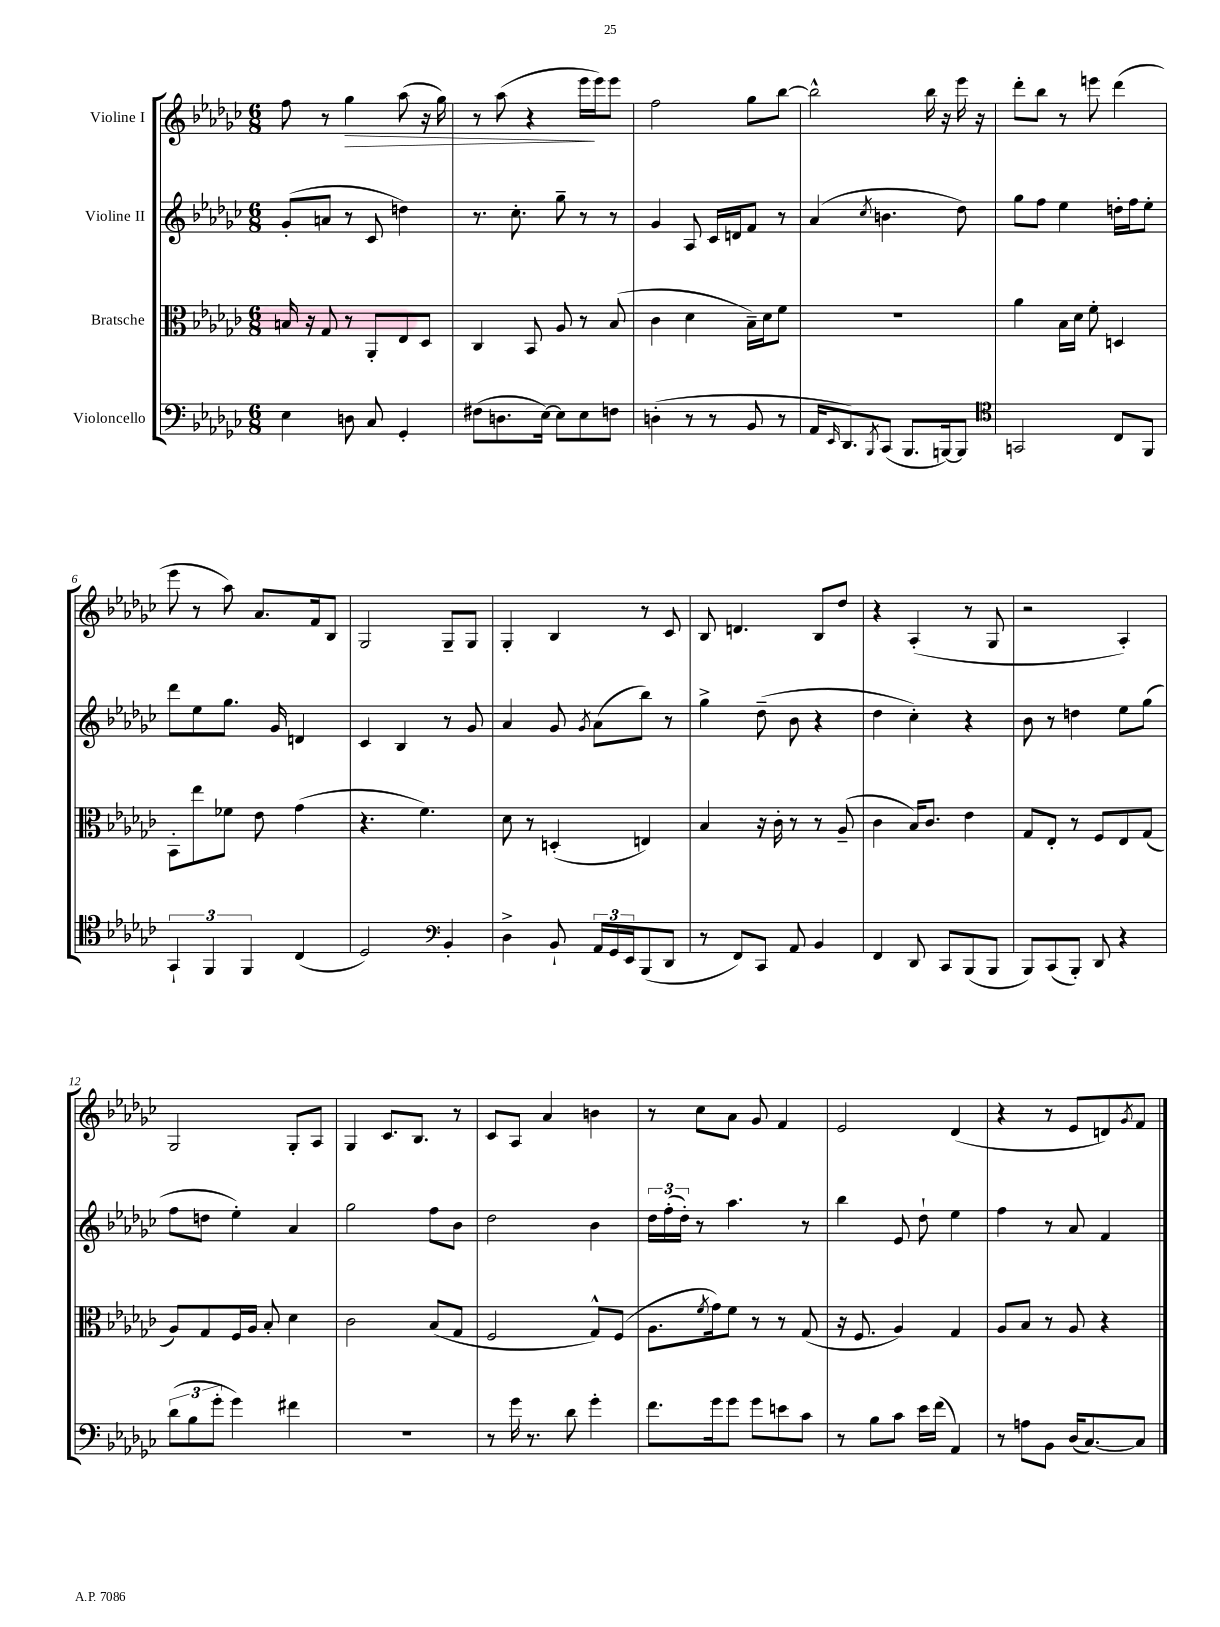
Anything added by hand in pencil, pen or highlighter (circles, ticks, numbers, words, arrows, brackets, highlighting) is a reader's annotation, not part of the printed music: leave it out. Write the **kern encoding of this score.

**kern	**kern	**kern	**kern
*staff4	*staff3	*staff2	*staff1
*clefF4	*clefC3	*clefG2	*clefG2
*k[b-e-a-d-g-c-]	*k[b-e-a-d-g-c-]	*k[b-e-a-d-g-c-]	*k[b-e-a-d-g-c-]
*M6/8	*M6/8	*M6/8	*M6/8
4E-	16B	(8g-'	8ff
.	16r	.	.
.	8G-	8a	8r
8D	8r	8r	4gg-
8C-	8AA-'	8c-	.
4GG-'	8E-	4dd)	(8aa-
.	8D-	.	16r
.	.	.	16gg-)
=	=	=	=
(8F#	4C-	8.r	8r
8.D	.	.	(8aa-
.	.	8.cc-'	.
.	8BB-	.	4r
[16E-)	.	.	.
8E-]	8A-	8gg-~	.
8E-	8r	8r	16eee-
.	.	.	16eee-)
8F	(8B-	8r	8eee-
=	=	=	=
(4D'	4c-	4g-	2ff
8r	4d-	8A-	.
8r	.	16c-	.
.	.	16d	.
8BB-	16B-~)	8f	8gg-
.	16d-	.	.
8r	8f	8r	[8bb-
=	=	=	=
16AA-	2.r	(4a-	2bb-^^]
16qqEE-	.	.	.
8.DD-)	.	.	.
8qBBB-	.	8qcc-	.
(8CC-	.	4.b	.
8.BBB-	.	.	.
.	.	.	16bb-
[16BBB)	.	.	16r
8BBB]	.	8dd-)	16eee-
.	.	.	16r
=	=	=	=
*clefC4	*	*	*
2GG	4a-	8gg-	8ddd-'
.	.	8ff	8bb-
.	16B-	4ee-	8r
.	16d-	.	.
.	8f'	.	8eee
8C-	4D	16dd'	(4ddd-
.	.	16ff	.
8FF	.	8ee-'	.
=	=	=	=
6GG-`	8BB-'	8ddd-	8eee-
.	8ee-	8ee-	8r
6FF	.	.	.
.	8f-	8.gg-	8aa-)
6FF	.	.	.
.	8e-	.	8.a-
.	.	16g-	.
(4C-	(4g-	4d	.
.	.	.	16f
.	.	.	8B-
=	=	=	=
2D-)	4.r	4c-	2G-
.	.	4B-	.
.	4.f)	.	.
*clefF4	*	*	*
4BB-'	.	8r	8G-~
.	.	8g-	8G-
=	=	=	=
4D-^	8d-	4a-	4G-'
.	8r	.	.
8BB-`	(4D'	8g-	4B-
.	.	8qg-	.
24AA-	.	(8a-	.
24GG-	.	.	.
24EE-	.	.	.
(8BBB-	4E)	8bb-)	8r
8DD-	.	8r	8c-
=	=	=	=
8r	4B-	4gg-^	8B-
8FF)	.	.	4.d
8CC-	16r	(8dd-~	.
.	16c-'	.	.
8AA-	8r	8b-	.
4BB-	8r	4r	8B-
.	(8A-~	.	8dd-
=	=	=	=
4FF	4c-	4dd-	4r
8DD-	16B-)	4cc-')	(4A-'
.	8.c-	.	.
8CC-	.	.	.
(8BBB-	4e-	4r	8r
8BBB-	.	.	8G-
=	=	=	=
8BBB-)	8G-	8b-	2r
(8CC-	8E-'	8r	.
8BBB-')	8r	4dd	.
8DD-	8F	.	.
4r	8E-	8ee-	4A-')
.	(8G-	(8gg-	.
=	=	=	=
(12d-	8A-)	8ff	2G-
12B-	.	.	.
.	8G-	8dd	.
12g-'	.	.	.
4g-)	16F	4ee-')	.
.	16A-	.	.
.	8B-'	.	.
4f#	4d-	4a-	8G-'
.	.	.	8A-
=	=	=	=
2.r	2c-	2gg-	4G-
.	.	.	8.c-
.	.	.	8.B-
.	(8B-	8ff	.
.	8G-	8b-	8r
=	=	=	=
8r	2F	2dd-	8c-
16g-	.	.	8A-
8.r	.	.	.
.	.	.	4a-
8d-	.	.	.
4g-'	8G-^^)	4b-	4b
.	(8F	.	.
=	=	=	=
8.f	8.A-	24dd-	8r
.	.	(24ff'	.
.	.	24dd-')	.
.	.	8r	8cc-
.	8qf	.	.
16g-	16g-)	.	.
8g-	8f	4.aa-	8a-
8g-	8r	.	8g-
8e	8r	.	4f
8c-	(8G-	8r	.
=	=	=	=
8r	16r	4bb-	2e-
.	8.F	.	.
8B-	.	.	.
8c-	4A-)	8e-	.
16e-	.	8dd-`	.
(16f	.	.	.
4AA-)	4G-	4ee-	(4d-
=	=	=	=
8r	8A-	4ff	4r
8A	8B-	.	.
8BB-	8r	8r	8r
(16D-	8A-	8a-	8e-
[8.C-)	.	.	.
.	4r	4f	8d)
.	.	.	8qg-
8C-]	.	.	8f
==	==	==	==
*-	*-	*-	*-
